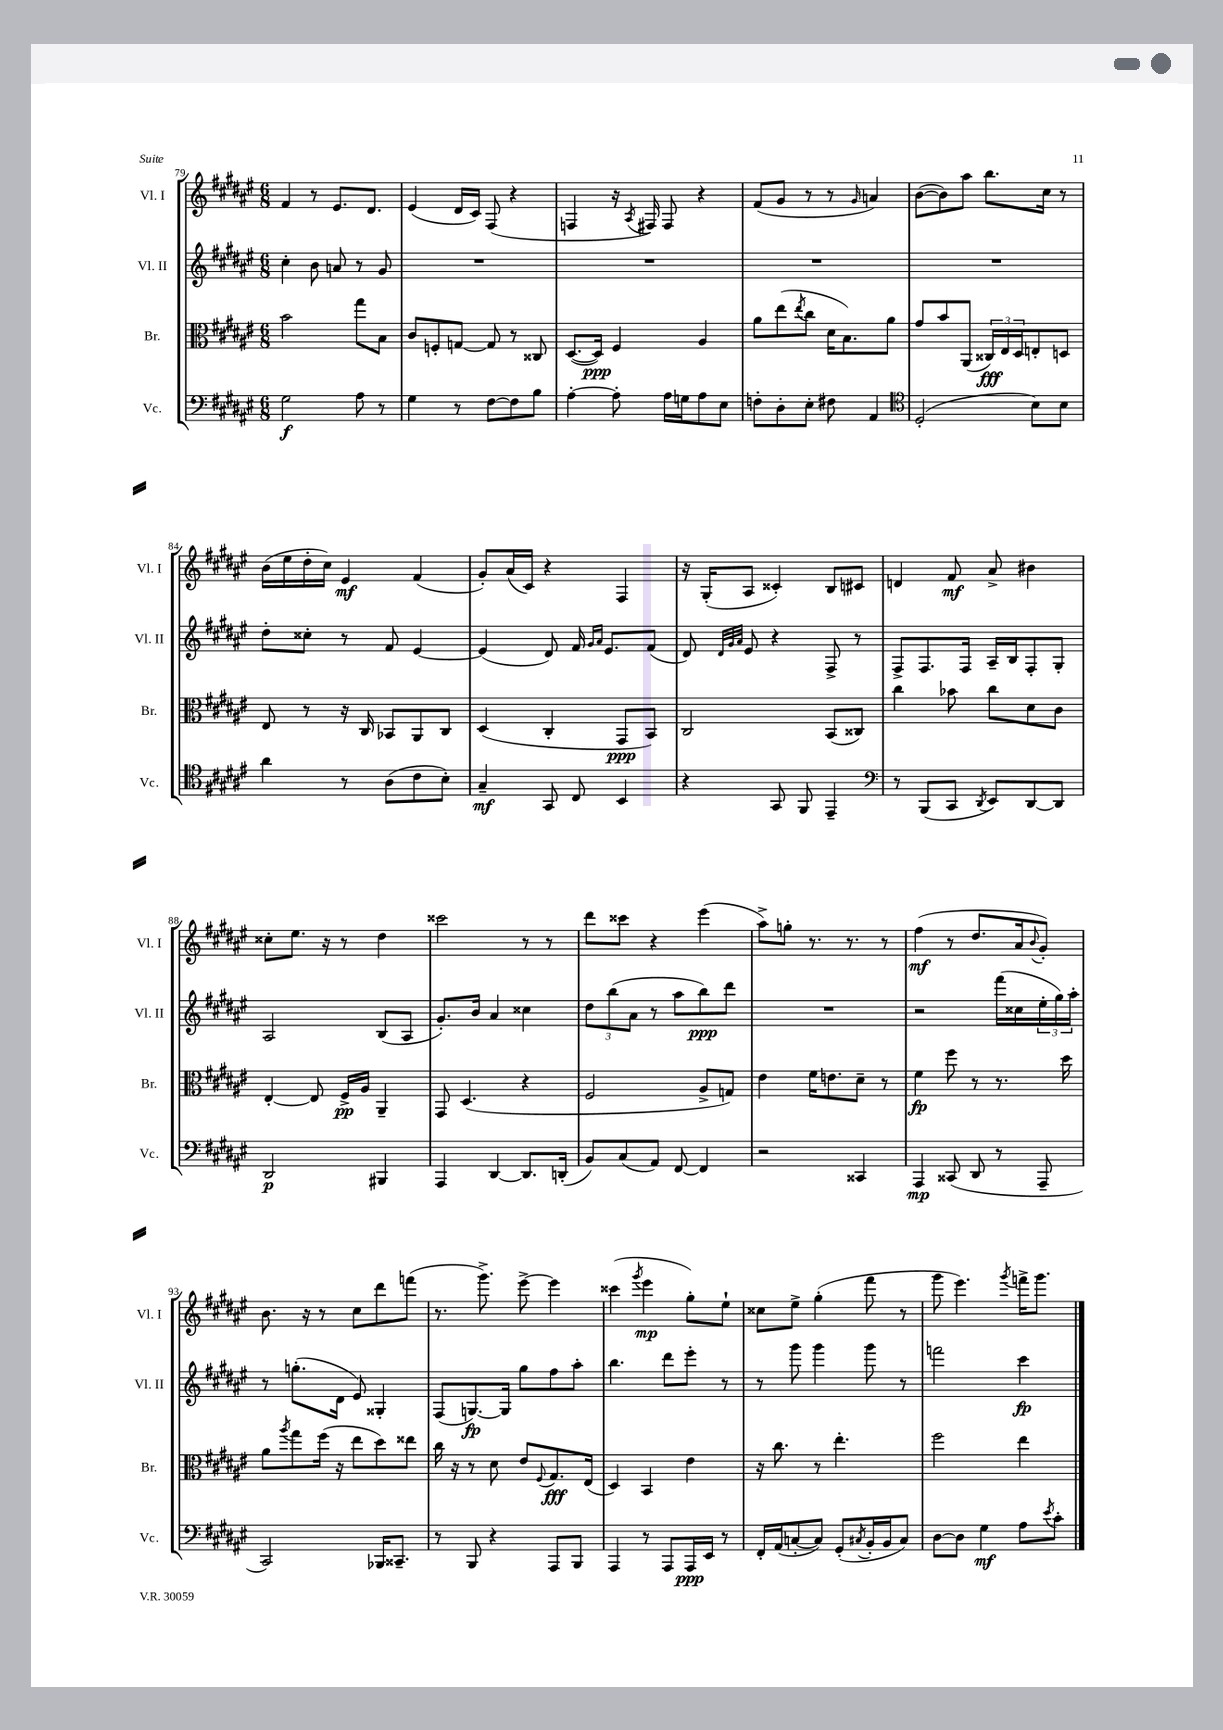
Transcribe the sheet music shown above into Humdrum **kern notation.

**kern	**kern	**kern	**kern
*staff4	*staff3	*staff2	*staff1
*clefF4	*clefC3	*clefG2	*clefG2
*k[f#c#g#d#a#e#]	*k[f#c#g#d#a#e#]	*k[f#c#g#d#a#e#]	*k[f#c#g#d#a#e#]
*M6/8	*M6/8	*M6/8	*M6/8
2G#	2b	4cc#'	4f#
.	.	8b	8r
.	.	8a	8.e#
8A#	8gg#	8r	.
.	.	.	8.d#
8r	8B	8g#	.
=	=	=	=
4G#	8c#	2.r	(4e#
.	8F'	.	.
8r	[8G	.	16d#
.	.	.	16c#)
[8F#	8G]	.	(8F#
8F#]	8r	.	4r
8B	8C##	.	.
=	=	=	=
[4A#'	([8.D#	2.r	4F
.	16D#])	.	.
8A#']	4F#	.	16r
.	.	.	8qA#
.	.	.	16F#)
16A#	.	.	8F#
16G	.	.	.
8A#	4A#	.	4r
8E#	.	.	.
=	=	=	=
8F'	8a#	2.r	(8f#
8D#'	(8ee#	.	8g#
.	8qee#	.	.
8E#'	8cc#	.	8r
8F#	16d#	.	8r
.	8.B)	.	.
.	.	.	16qqg#
4AA#	.	.	4a)
.	8a#	.	.
=	=	=	=
*clefC4	*	*	*
(2D#'	8g#	2.r	([8b
.	8b	.	8b])
.	(8AA#	.	8aa#
.	24C##)	.	8.bb
.	24E#	.	.
.	24D#	.	.
8B)	8E'	.	.
.	.	.	16cc#
8B	8D	.	8r
=	=	=	=
4a#	8E#	8dd#'	(16b
.	.	.	16ee#
.	8r	8cc##'	16dd#'
.	.	.	16cc#)
8r	16r	8r	4e#
.	16C#	.	.
(8A#	8BB-	8f#	.
8c#	8AA#	[4e#	(4f#
8B')	8C#	.	.
=	=	=	=
4G#~	(4D#	(4e#]	8g#')
.	.	.	(16a#
.	.	.	16c#)
8GG#	4C#'	8d#)	4r
8C#	.	16f#	.
.	.	16qqg#	.
.	.	16qqa#	.
.	.	8.e#	.
4BB	8GG#	.	4F#
.	8BB)	(8f#	.
=	=	=	=
4r	2C#	8d#)	16r
.	.	.	(16G#'
.	.	32qqd#	.
.	.	32qqg#	.
.	.	32qqa#	.
.	.	8e#	8A#
8GG#	.	4r	4c##')
8FF#	.	.	.
4EE#~	(8BB	8F#^	8B
.	8C##)	8r	8c#
=	=	=	=
*clefF4	*	*	*
8r	4cc#	8F#^	4d
(8BBB	.	8.F#	.
8CC#	8b-	.	8f#
.	.	16F#	.
8qDD#	.	.	.
8EE#)	8cc#	16A#~	8a#^
.	.	16B	.
[8DD#	8d#	8F#'	4b#
8DD#]	8c#	8G#'	.
=	=	=	=
2DD#	[4E#'	2A#	8cc##'
.	.	.	8.ee#
.	8E#]	.	.
.	.	.	16r
.	16F#^	.	8r
.	16A#	.	.
4BBB#	4AA#~	(8B	4dd#
.	.	8A#	.
=	=	=	=
4AAA#	8GG#	8.g#')	2ccc##
.	(4.D#	.	.
.	.	16b	.
[4DD#	.	4a#	.
8.DD#]	4r	4cc##	8r
.	.	.	8r
(16DD'	.	.	.
=	=	=	=
8BB)	2F#	12dd#	8ddd#
.	.	(12bb	.
(8C#	.	.	8ccc##
.	.	12a#	.
8AA#)	.	8r	4r
[8FF#	.	8aa#	.
4FF#]	8A#^	8bb)	(4eee#
.	8G)	8ddd#	.
=	=	=	=
2r	4e#	2.r	8aa#^)
.	.	.	8gg'
.	16f#	.	8.r
.	8.e	.	.
.	.	.	8.r
4CC##	8d#~	.	.
.	8r	.	8r
=	=	=	=
4AAA#	4f#	2r	(4ff#
(8CC##	8ff#	.	8r
8DD#	8r	.	8.dd#
8r	8.r	(16fff#	.
.	.	16cc##	16a#
.	.	.	8qqb
8AAA#~	.	24ee#'	8g#')
.	.	24gg#)	.
.	16dd#	.	.
.	.	24aa#'	.
=	=	=	=
2CC#)	8a#	8r	8.b
.	8qaa#	.	.
.	8gg#	(8.gg'	.
.	.	.	16r
.	(16ff#	.	8r
.	16r	16d#	.
.	8ee#	8e#)	8cc#
16BBB-	8dd#)	4G##'	8ddd#
8.CC##~	.	.	.
.	8ee##	.	(8fff
=	=	=	=
8r	16cc#	(8F#	8.r
.	16r	.	.
8BBB	8r	[8.G)	.
.	.	.	8.ggg#^)
4r	8d#	.	.
.	.	16G]	.
.	8e#	8gg#	[8eee#^
.	8qqF#	.	.
8AAA#	8.G#	8ff#	4eee#]
8BBB	.	8aa#'	.
.	(16E#	.	.
=	=	=	=
4AAA#	4D#)	4.bb	(4ccc##
.	.	.	8qggg#
8r	4BB	.	4eee#
8AAA#	.	8ddd#	.
16AAA#	4e#	8eee#'	8gg#')
16EE#	.	.	.
8r	.	8r	8ee#`
=	=	=	=
16FF#'	16r	8r	8cc##
(16AA#	8.cc#	.	.
[8C'	.	8ggg#	8ee#^
8C])	8r	4ggg#	(4gg#'
(8GG#'	4.ee#'	.	.
8qC#	.	.	.
16BB'	.	8ggg#	8fff#
16BB	.	.	.
8C#)	.	8r	8r
=	=	=	=
[8D#	2ff#	2fff	8ggg#
8D#]	.	.	4.eee#)
4G#	.	.	.
.	.	.	8qggg#
8A#	4ee#	4ccc#	16fff^
.	.	.	8.ggg#
8qe#	.	.	.
8c#'	.	.	.
==	==	==	==
*-	*-	*-	*-
